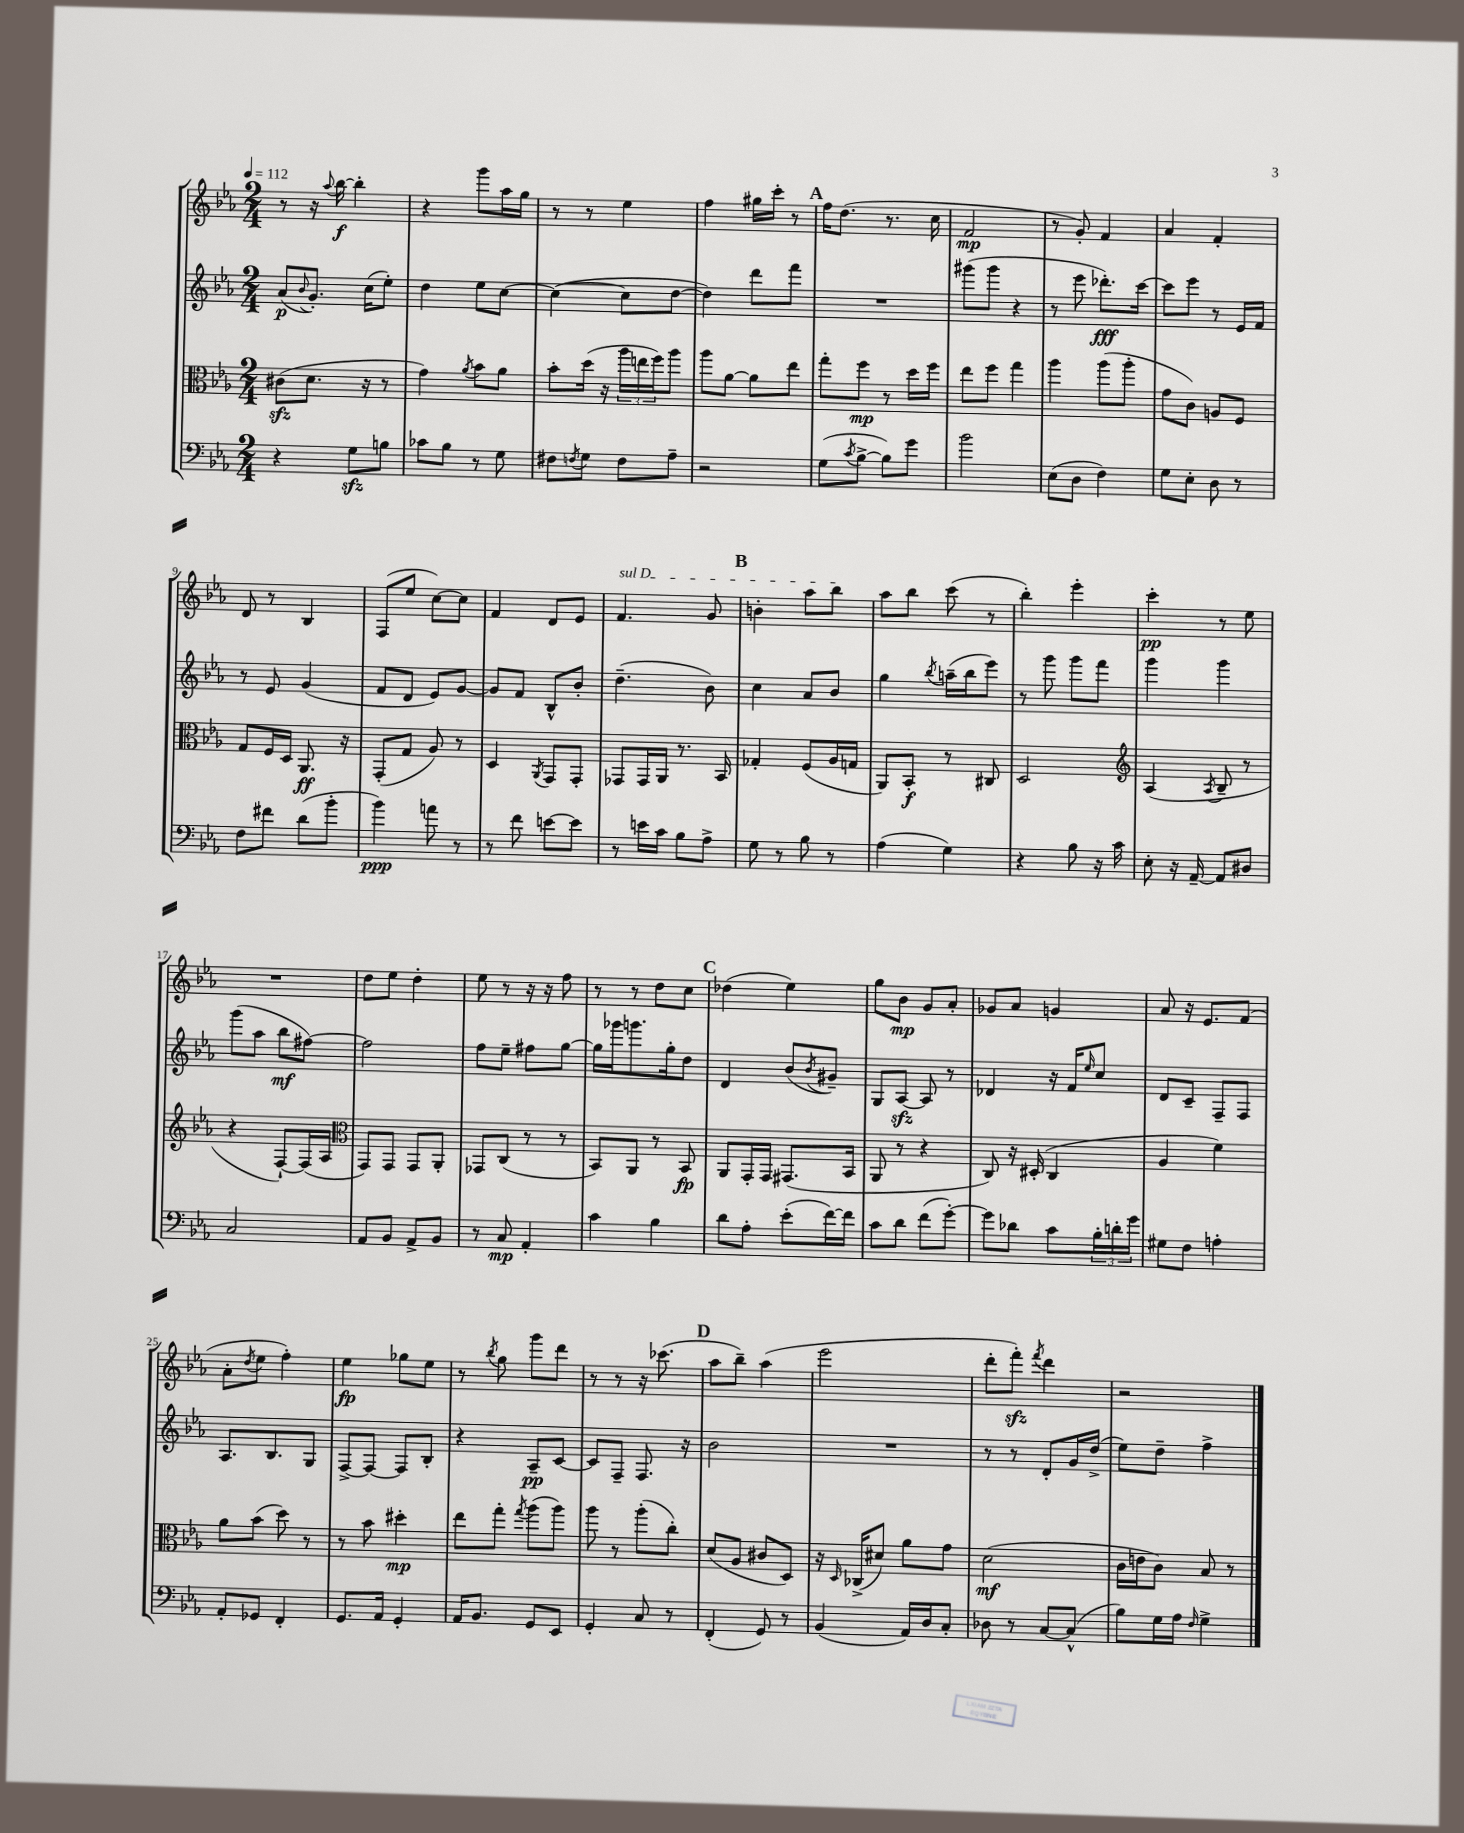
<<
\new StaffGroup <<
\new Staff = "s0" {
    \clef treble \key ees \major \numericTimeSignature \time 2/4 \tempo 4 = 112
    r8 r16 \appoggiatura { aes''8 } bes''16~\f bes''4-. |
    r4 g'''8 aes''16 g''16 |
    r8 r8 ees''4 |
    f''4 gis''16 c'''16-. r8 |
    \mark \markup { \bold "A" } f''16 d''8.( r8. c''16 |
    f'2\mp |
    r8 g'8-.) f'4 |
    aes'4 f'4-. |
    d'8 r8 bes4 |
    f8( ees''8 c''8~) c''8 |
    f'4 d'8 ees'8 |
    \once \override TextSpanner.bound-details.left.text = \markup { \italic "sul D" } f'4.\startTextSpan g'8 |
    \mark \markup { \bold "B" } b'4-. aes''8 bes''8\stopTextSpan |
    aes''8 bes''8 c'''8( r8 |
    bes''4-.) ees'''4-. |
    c'''4-.\pp r8 ees''8 |
    R2 |
    d''8 ees''8 d''4-. |
    ees''8 r8 r16 r16 f''8 |
    r8 r8 d''8 c''8 |
    \mark \markup { \bold "C" } des''4( ees''4) |
    g''8 bes'8\mp g'8 aes'8-. |
    ges'8 aes'8 g'4 |
    aes'8 r16 ees'8. f'8( |
    aes'8-. \acciaccatura { d''8 } ees''8 f''4-.) |
    ees''4\fp ges''8 ees''8 |
    r8 \acciaccatura { bes''8 } g''8 g'''8 d'''8 |
    r8 r8 r16 ces'''8.( |
    \mark \markup { \bold "D" } aes''8 bes''8--) aes''4( |
    ees'''2 |
    d'''8-. f'''8-.\sfz) \acciaccatura { f'''8 } d'''4 |
    r2 \bar "|." |
}
\new Staff = "s1" {
    \clef treble \key ees \major \numericTimeSignature \time 2/4
    aes'8\p( \appoggiatura { bes'8 } g'8.-.) c''16( ees''8-.) |
    d''4 ees''8 c''8~ |
    c''4~( c''8 d''8~ |
    d''4) d'''8 f'''8 |
    \mark \markup { \bold "A" } R2 |
    gis'''8( gis'''8 r4 |
    r8 ees'''8 des'''8.-.\fff) c'''16~ |
    c'''8 ees'''8 r8 ees'16 f'16 |
    r8 ees'8 g'4( |
    f'8 d'8 ees'8) g'8~ |
    g'8 f'8 bes8-^ bes'8-. |
    d''4.--( bes'8) |
    \mark \markup { \bold "B" } c''4 aes'8 bes'8 |
    g''4 \acciaccatura { bes''8 } a''16--( bes''16 ees'''8) |
    r8 g'''8 g'''8 f'''8 |
    g'''4 g'''4 |
    g'''8( aes''8 bes''8\mf fis''8~) |
    fis''2 |
    f''8 ees''8-- fis''8 g''8~ |
    g''16 ges'''16 g'''8. g''16-. d''8 |
    \mark \markup { \bold "C" } d'4 bes'8( \acciaccatura { bes'8 } gis'8--) |
    g8 aes8~\sfz aes8 r8 |
    des'4 r16 f'16 \grace { ees''16 } c''8 |
    d'8 c'8-- f8-- f8 |
    aes8. bes8. g8 |
    f8~-> f8~ f8 bes8-. |
    r4 aes8--\pp c'8~ |
    c'8 f8-- f8. r16 |
    \mark \markup { \bold "D" } bes'2 |
    R2 |
    r8 r8 d'8-. g'16 d''16->( |
    ees''8) d''8-- f''4-> \bar "|." |
}
\new Staff = "s2" {
    \clef alto \key ees \major \numericTimeSignature \time 2/4
    cis'8\sfz( d'8. r16 r8 |
    g'4) \acciaccatura { aes'8 } bes'8 aes'8 |
    bes'8-. d''16( r16 \tuplet 3/2 { aes''16 e''16 f''16) } aes''8 |
    aes''8 aes'8~ aes'8 ees''8 |
    \mark \markup { \bold "A" } g''8-. f''8\mp r8 d''16 f''16 |
    ees''8 f''8 g''4 |
    aes''4 aes''8( aes''8-. |
    g'8 c'8) a8 f8 |
    g8 f16 d16 aes,8.\ff r16 |
    g,8-.( g8 aes8) r8 |
    d4 \acciaccatura { aes,8 } g,8 g,8-. |
    ges,8 ges,16 aes,16 r8. bes,16 |
    \mark \markup { \bold "B" } ges4-. f8( aes16 g16 |
    aes,8) bes,8-.\f r8 cis8 |
    d2 |
    \clef treble aes4( \acciaccatura { aes8 } bes8-- r8 |
    r4 f8~-!) f16( aes16 |
    \clef alto g,8) g,8 g,8 aes,8-. |
    ges,8 c8( r8 r8 |
    bes,8) aes,8 r8 bes,8\fp |
    \mark \markup { \bold "C" } aes,8 g,16-. g,16 gis,8.( bes,16 |
    aes,8 r8 r4 |
    c8) r16 dis16-.( c4 |
    aes4 f'4) |
    aes'8 bes'8( d''8) r8 |
    r8 bes'8 dis''4-.\mp |
    ees''8 g''8-. \acciaccatura { g''8 } aes''8( aes''8) |
    aes''8 r8 aes''8-.( c''8-.) |
    \mark \markup { \bold "D" } d'8( aes8 cis'8 d8) |
    r16 \grace { d16 } ces16->( dis'8) aes'8 g'8 |
    d'2\mf( |
    c'16 e'16 c'8) bes8 r8 \bar "|." |
}
\new Staff = "s3" {
    \clef bass \key ees \major \numericTimeSignature \time 2/4
    r4 g8\sfz b8 |
    ces'8 bes8 r8 g8 |
    fis8 \acciaccatura { f8 } g8 f8 aes8-- |
    r2 |
    \mark \markup { \bold "A" } g8( \acciaccatura { c'8 } bes8~-> bes8) g'8 |
    bes'2 |
    ees8( d8 f4) |
    g8 ees8-. d8 r8 |
    f8 fis'8 d'8( bes'8-. |
    bes'4\ppp) a'8 r8 |
    r8 f'8 e'8~ e'8 |
    r8 e'16 c'16 bes8 aes8-> |
    \mark \markup { \bold "B" } g8 r8 bes8 r8 |
    aes4( g4) |
    r4 bes8 r16 c'16 |
    ees8-. r16 aes,16~-- aes,8 dis8 |
    c2 |
    aes,8 bes,8 aes,8-> bes,8 |
    r8 c8\mp aes,4-. |
    c'4 bes4 |
    \mark \markup { \bold "C" } d'8 aes8-. ees'8-.( f'16~) f'16 |
    c'8 d'8 f'8( g'8~-.) |
    g'8 des'8 c'8 \tuplet 3/2 { bes16-. d'16-. g'16 } |
    gis8 f8 a4-. |
    aes,8-. ges,8 f,4-. |
    g,8. aes,16 g,4-. |
    aes,16 bes,8. g,8 ees,8 |
    g,4-. c8 r8 |
    \mark \markup { \bold "D" } f,4-.( g,8) r8 |
    bes,4( aes,16) d16 c8-. |
    des8 r8 c8~ c8-^( |
    bes8) g16 aes16 \grace { f16 } g4-> \bar "|." |
}
>>
>>
